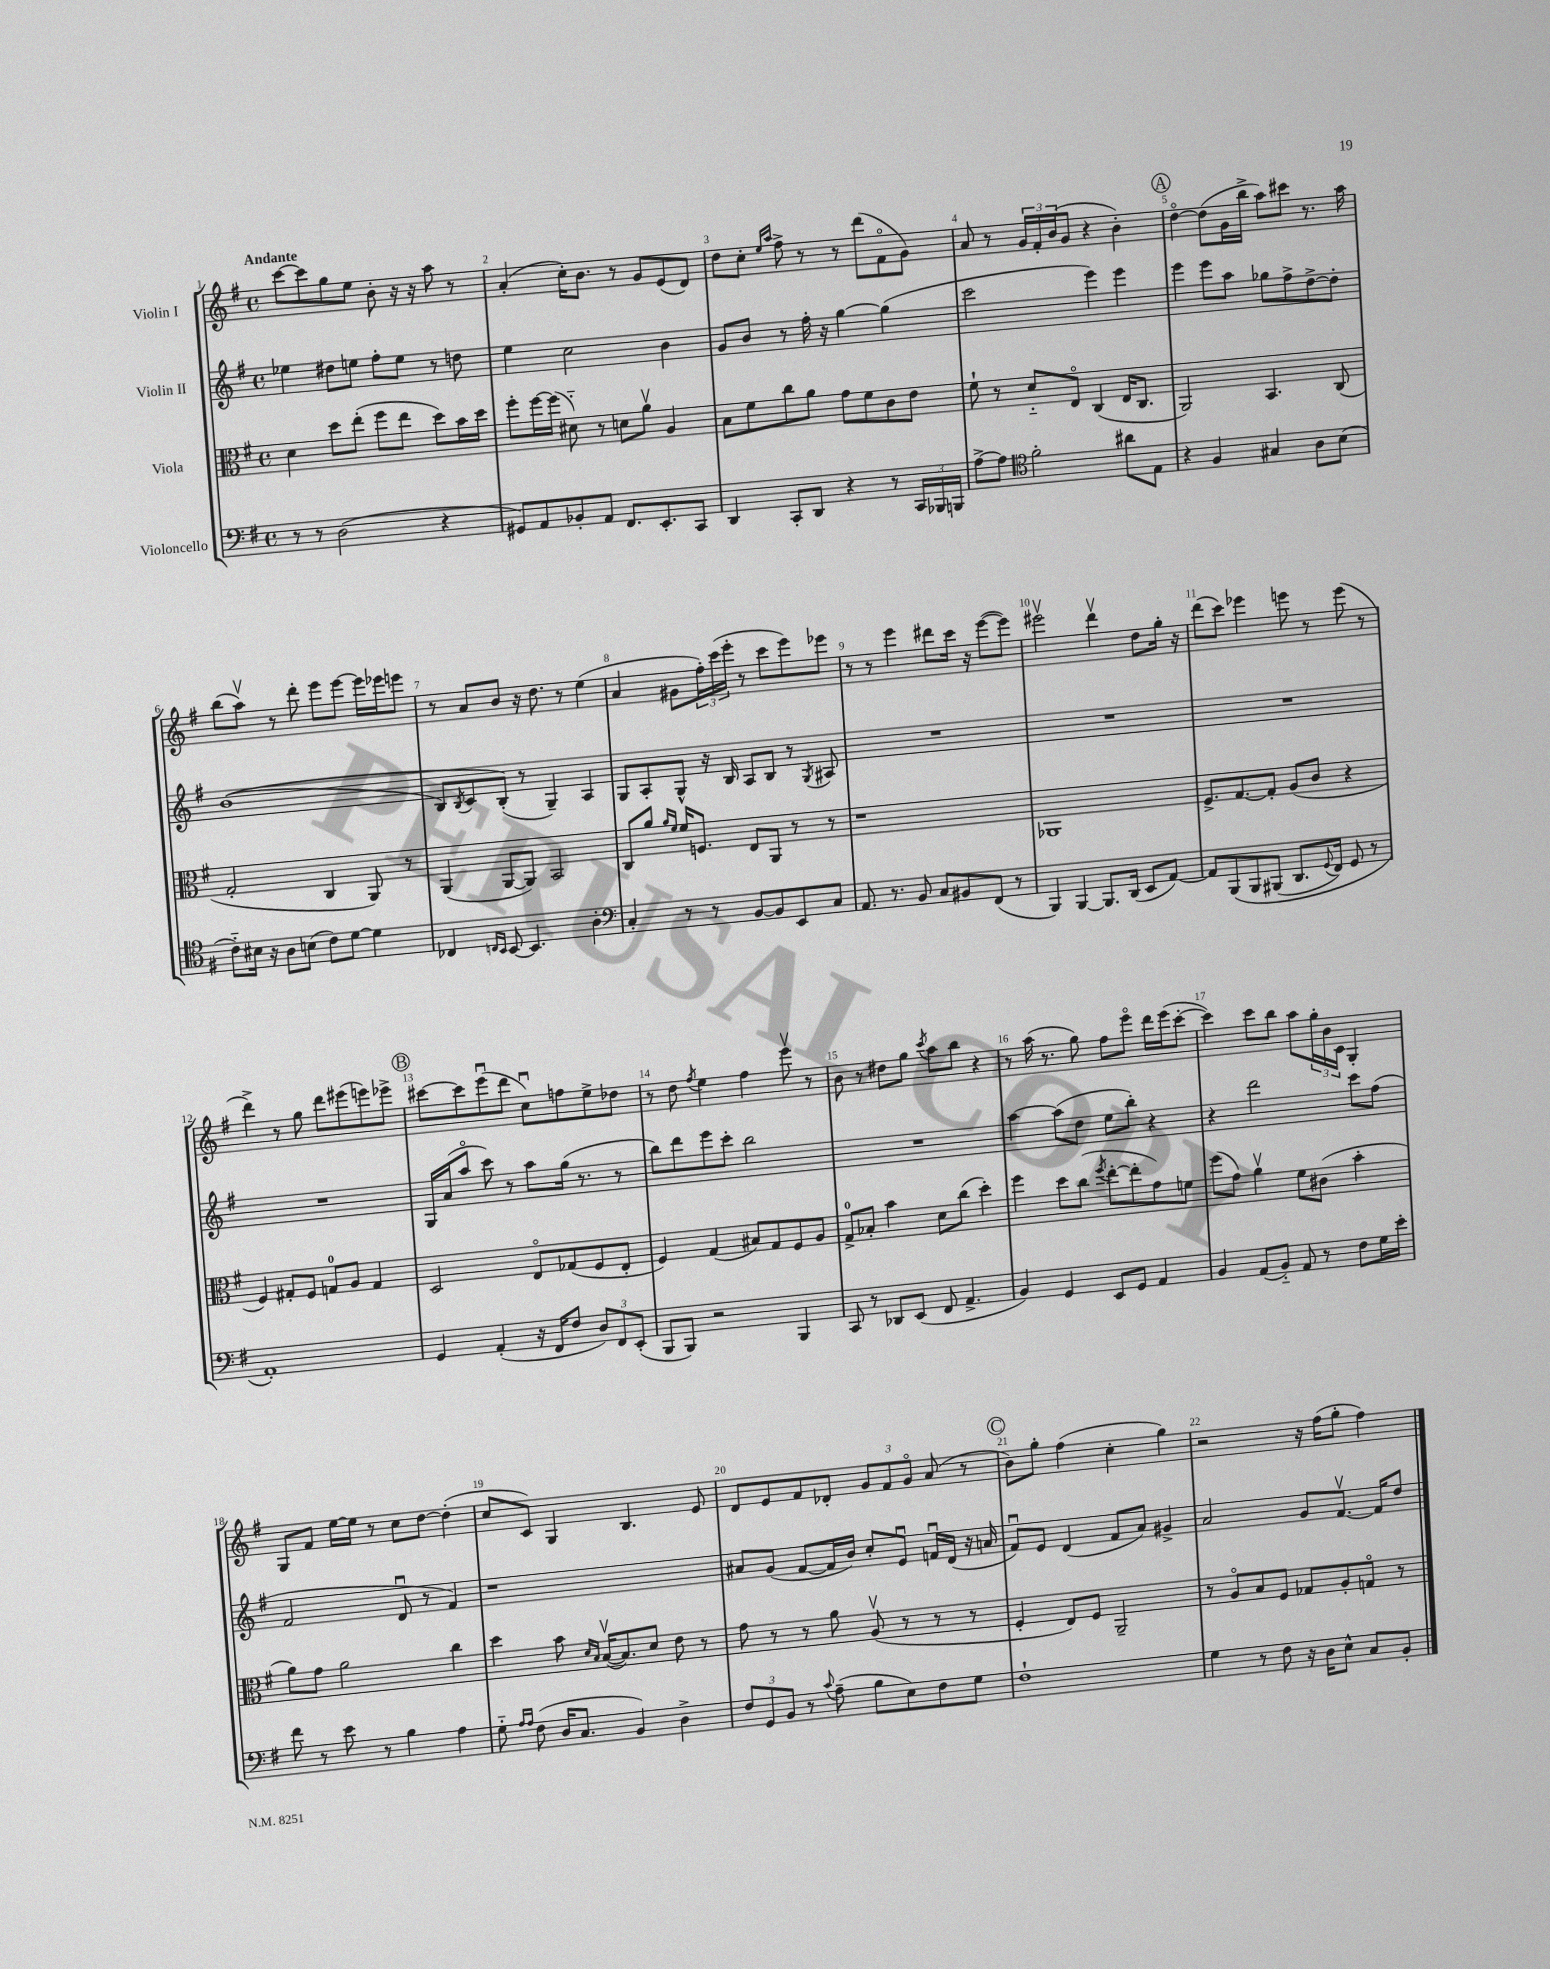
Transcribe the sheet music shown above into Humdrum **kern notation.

**kern	**kern	**kern	**kern
*staff4	*staff3	*staff2	*staff1
*clefF4	*clefC3	*clefG2	*clefG2
*k[f#]	*k[f#]	*k[f#]	*k[f#]
*M4/4	*M4/4	*M4/4	*M4/4
*met(c)	*met(c)	*met(c)	*met(c)
8r	4d	4ee-	[8ccc
8r	.	.	8ccc]
(2D	8dd	8dd#	8gg
.	(8ee'	8ee	8ee
.	8ff#	8ff#'	8b'
.	8ee	8ee	16r
.	.	.	16r
4r	8dd)	8r	8aa
.	16b	8dd	8r
.	16dd	.	.
=	=	=	=
8GG#)	8ff#'	4ee	(4a'
8AA	[16ff#	.	.
.	(16ff#]	.	.
8BB-'	8d#'~)	2cc	16cc')
.	.	.	8.b
8AA	8r	.	.
8.FF#	8d	.	8r
.	8av	.	8g
8.EE'	.	.	.
.	4A	4b	(8e
8CC	.	.	8d)
=	=	=	=
4DD	8B	8g	8dd
.	8f#	8b	8cc'
.	.	.	16qqee
.	.	.	16qqaa
8CC'	8cc	8r	8ff#^
8DD	8a	16ff#'	8r
.	.	16r	.
4r	8g	[4gg	8r
.	8f#	.	(8ddd
8r	8c	(4gg]	8f#o
24CC	8e	.	8g)
24BBB-	.	.	.
24BBB	.	.	.
=	=	=	=
[8A^	8f#`	2ccc	8a
8A]	8r	.	8r
*clefC4	*	*	*
2f#'	8d'~	.	24g
.	.	.	24f#'
.	.	.	(24b
.	8Eo	.	8g
.	(4C	4eee)	4r
8a#	16E	4eee	4b')
.	8.C	.	.
8E	.	.	.
=	=	=	=
4r	2AA)	4eee	[4ddo
4F#	.	8eee	(8dd]
.	.	8aa	16g
.	.	.	16bb^
4G#	4.BB	8gg-	8aa)
.	.	8ff#^	8ccc#
8A	.	[8dd^	8.r
(8B	(8C	8dd']	.
.	.	.	16aa
=	=	=	=
8c'~)	2G'	&((1b	(8bb
16B#	.	.	8aav)
16r	.	.	.
8A	.	.	8r
(8B	.	.	8ddd'
8c)	4C	.	8eee
[8d	.	.	[8eee
4d]	8AA)	.	16eee]
.	.	.	16eee-
.	8r	.	8eee
=	=	=	=
4C-	(4AA	8B)	8r
.	.	8qB	.
.	.	8c	8a
16qqC	.	.	.
16qqBB	.	.	.
[8BB	[8AA	(8B'&)	8b
4.BB]	8AA])	8r	16r
.	.	.	8.dd
.	2BB	4G~)	.
.	.	.	8r
4A'	.	4A	(4ee
=	=	=	=
*clefF4	*	*	*
4C'	8C	8G	4a
.	8a	8A'	.
.	16qqa	.	.
.	16qqf#	.	.
8r	16f#	8G^^	8g#
.	8.F	.	.
8r	.	16r	24ff#')
.	.	.	(24ccc
.	.	16B	.
.	.	.	24eee'
[8BB	8E	8A	8r
8BB]	8AA	8B	8ccc
8EE	8r	8r	8eee)
.	.	8qG	.
8C	8r	8A#	8eee-
=	=	=	=
8.AA	1r	1r	8r
.	.	.	8r
8.r	.	.	.
.	.	.	4eee
8BB	.	.	.
8C	.	.	8ddd#
8BB#	.	.	16ccc
.	.	.	16r
(8FF#	.	.	([8eee
8r	.	.	8eee])
=	=	=	=
4BBB)	1AA-	1r	2eee#v
[4BBB	.	.	.
8.BBB]	.	.	4dddv
(16DD	.	.	.
8EE	.	.	8dd
[8AA)	.	.	16gg'
.	.	.	16r
=	=	=	=
8AA]	8.F#^	1r	(8ddd
&(8BBB	.	.	8ccc)
.	[8.G	.	.
8BBB	.	.	4eee-
(8BBB#	8G']	.	.
8.DD	(8A	.	8eee
.	8c	.	8r
8qqGG	.	.	.
16FF#)	.	.	.
8GG	4r	.	(8eee
8r	.	.	8r
=	=	=	=
1AA'&)	4F#)	1r	4ddd^)
.	8G#'	.	8r
.	8F#	.	8gg
.	8G	.	8ddd
.	8A	.	(8eee#
.	4G	.	8eee)
.	.	.	8eee-^
=	=	=	=
4GG	2D	16G	[8ccc#
.	.	(16a	.
.	.	8aao	8ccc#]
(4AA'	.	8ccc)	(8eeeu
.	.	8r	8ddd
16r	8Eo	8aa	8ccu)
16FF#	.	.	.
8F#	(8G-	(16gg	8ff
.	.	8.r	.
12D)	8F#	.	8ee^
12FF#	.	.	.
.	8E'	8r	8dd-
(12EE'	.	.	.
=	=	=	=
8BBB	4F#)	8bb)	8r
8BBB)	.	8ddd	8dd
.	.	.	8qff#
2r	(4G	8eee	4ee
.	.	8ccc'	.
.	8B#)	2bb	4ff#
.	8G	.	.
4BBB	8F#	.	8eeev
.	8A	.	8r
=	=	=	=
8CC	8G^	1r	8b
8r	8B-'	.	8r
8DD-	4b	.	8dd#
(8EE	.	.	8gg
.	.	.	8qccc
8FF#	8d	.	8aa
4.AA^	(8cc	.	8bb
.	4dd')	.	4r
=	=	=	=
4BB)	4ff#	[4aa	8r
.	.	.	(16aa
.	.	.	8.r
4GG	8dd	(8aa]	.
.	(8cc	8dd	8gg)
.	8qff#	.	.
8EE	[8ee'	8ee	8ff#
8GG	8ee']	8bb')	8eeeo
4AA	8g)	4r	16ddd
.	.	.	(16eee
.	8f	.	[8ccc'
=	=	=	=
4BB	(8ff#	4r	4ccc])
.	8g)	.	.
(8AA	4av	2ddd	8ccc
8BB'~)	.	.	8bb
8AA	8f#	.	8aa
8r	(8c#	.	24gg'
.	.	.	24b
.	.	.	24c
8F#	4b'	8ccc	4G'
16G	.	(8ff#	.
16e'	.	.	.
=	=	=	=
8f#	8a)	2f#	8G
8r	8g	.	8f#
8e	2a	.	[16ee
.	.	.	16ee]
8r	.	.	8r
4B	.	8du	8cc
.	.	8r	[8dd
4A	4cc	4f#)	(4dd']
=	=	=	=
8G'~	4dd	1r	8cc
16qqA	.	.	.
16qqA	.	.	.
(8F#	.	.	8c)
16D	8b	.	4G
8.C	.	.	.
.	16qqd	.	.
.	16qqB	.	.
.	([16Bv	.	.
.	8.B])	.	.
4BB)	.	.	4.B
.	8d	.	.
4D^	8e	.	.
.	8r	.	8e
=	=	=	=
12F#	8g	8a#	8d
12GG	.	.	.
.	8r	(8g	8e
12BB	.	.	.
8r	8r	[8f#	8f#
8qqc	.	.	.
(8A~	8a	16f#]	8d-'
.	.	16b)	.
8B	(8Av	8cc'	12g
.	.	.	12f#
8E)	8r	8eu	.
.	.	.	12go
8F#	8r	16fu	(8a
.	.	(16d	.
8G	8r	16r	8r
.	.	16a	.
=	=	=	=
1F#`	4F#'	8f#u)	8b)
.	.	8e	8gg'
.	8E)	(4d	(4ff#
.	8F#	.	.
.	2AA~	8f#	4cc'
.	.	8a)	.
.	.	4g#^	4gg)
=	=	=	=
4G	8r	2a	2r
.	8Ao	.	.
8r	8B	.	.
8F#	8F#	.	.
16r	8G-	8g	16r
16D	.	.	(16ff#
8E^^	8A'	[8.f#v	8gg'
8C	8Go	.	4ff#)
.	.	16f#]	.
8BB'	8r	8dd	.
==	==	==	==
*-	*-	*-	*-
